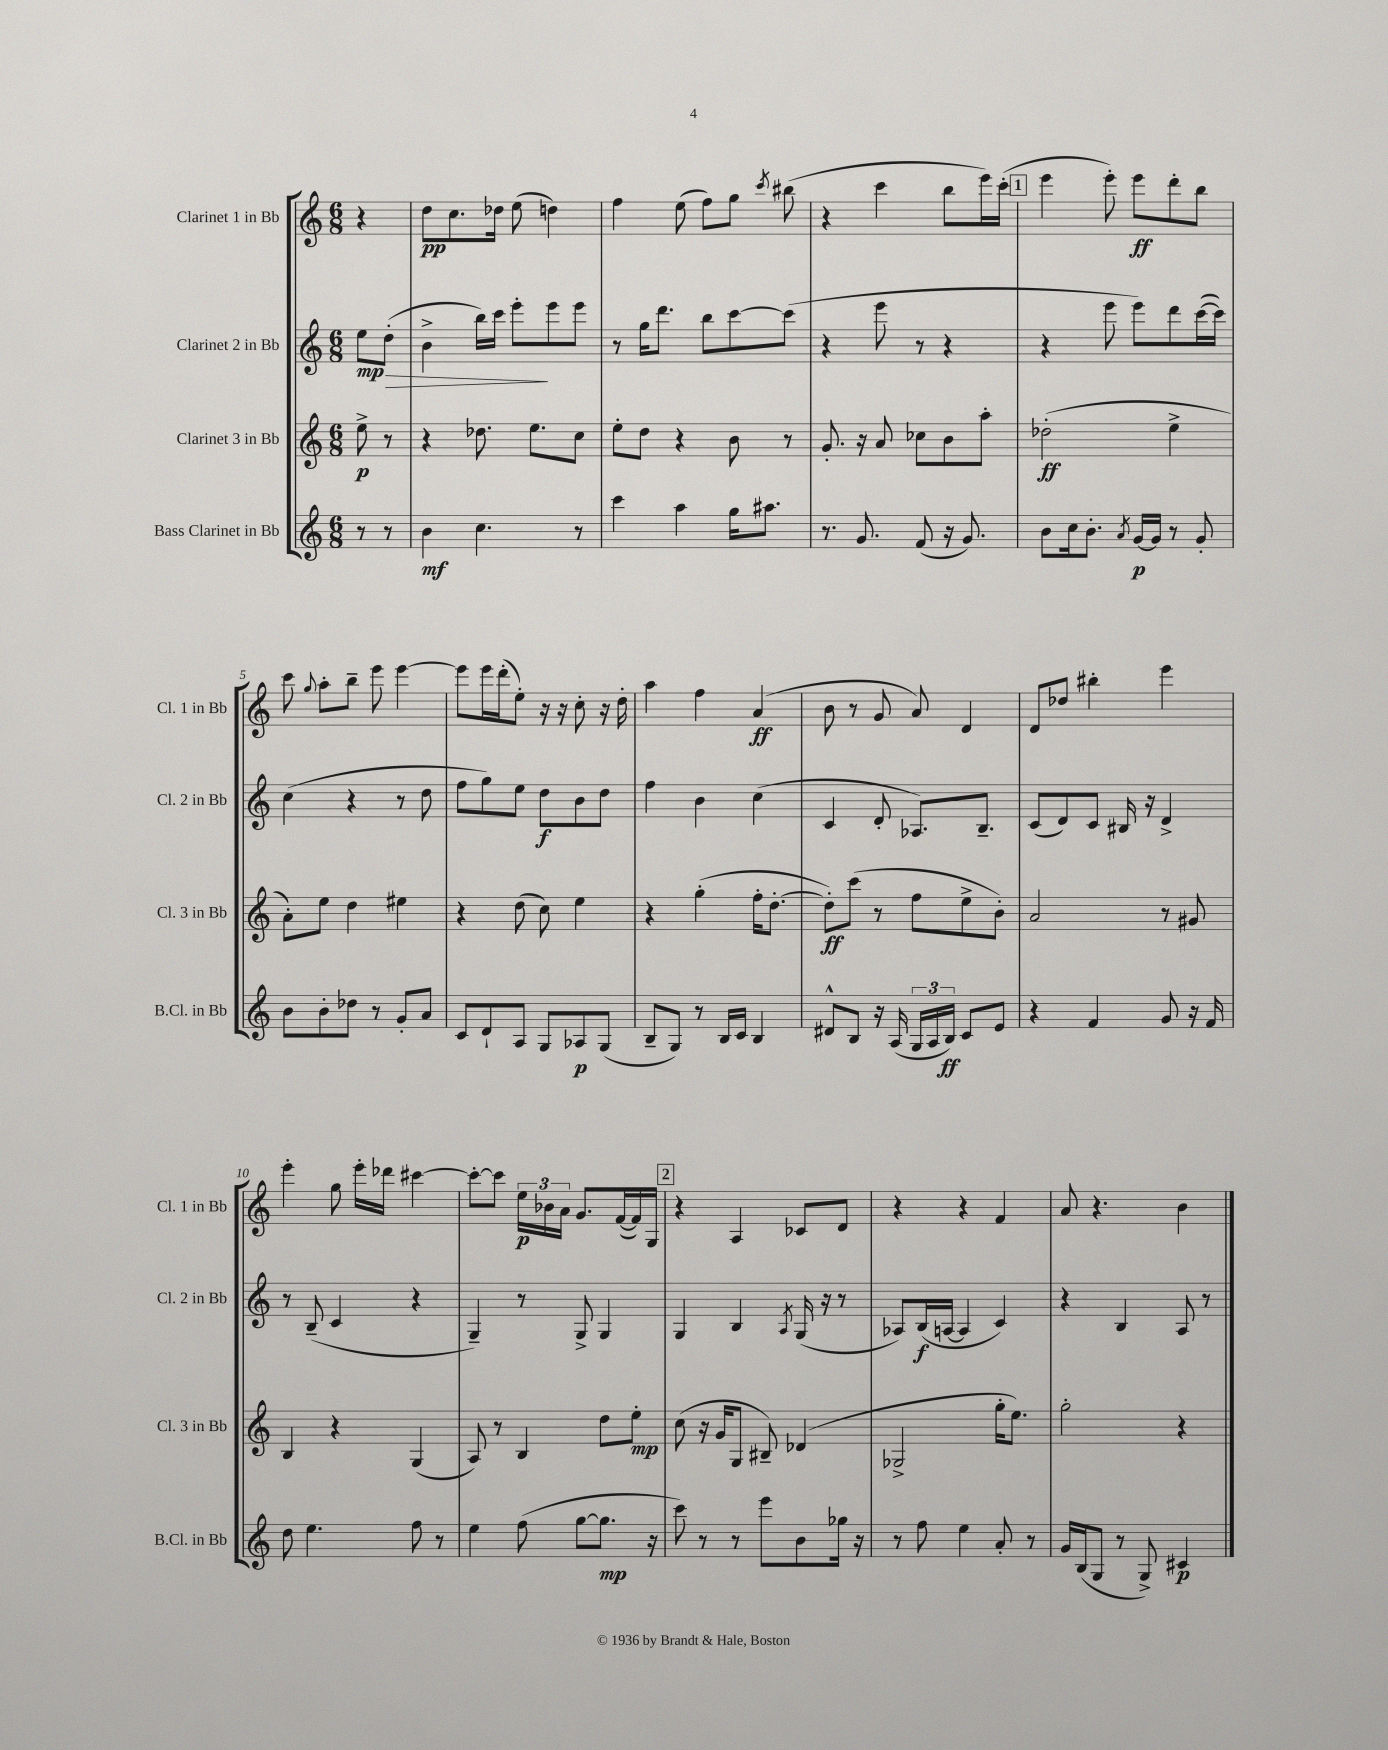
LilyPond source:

<<
\new StaffGroup <<
\new Staff = "s0" \with { instrumentName = "Clarinet 1 in Bb" shortInstrumentName = "Cl. 1 in Bb" } {
    \clef treble \key c \major \numericTimeSignature \time 6/8 \partial 4
    \autoBeamOff r4 |
    d''8[\pp c''8. des''16] e''8( d''4) |
    f''4 e''8( f''8[) g''8] \acciaccatura { c'''8 } bis''8( |
    r4 c'''4 b''8[ e'''16) c'''16]-.( |
    \mark \markup { \box "1" } e'''4 e'''8-.) e'''8[\ff d'''8-. b''8] |
    c'''8 \appoggiatura { g''8 } a''8[-. b''8]-- e'''8 e'''4~ |
    e'''8[ e'''16 d'''16-.( e''8]-.) r16 r16 c''8-. r16 d''16-. |
    a''4 f''4 a'4\ff( |
    b'8 r8 g'8 a'8) d'4 |
    d'8[ des''8] bis''4-. e'''4 |
    e'''4-. g''8 e'''16[-. des'''16] cis'''4~ |
    cis'''8[~-. cis'''8] \tuplet 3/2 { e''16[\p bes'16 a'16] } g'8.[ f'16~( f'16) g16] |
    \mark \markup { \box "2" } r4 a4 ces'8[ d'8] |
    r4 r4 f'4 |
    a'8 r4. b'4 \bar "|." |
}
\new Staff = "s1" \with { instrumentName = "Clarinet 2 in Bb" shortInstrumentName = "Cl. 2 in Bb" } {
    \clef treble \key c \major \numericTimeSignature \time 6/8 \partial 4
    \autoBeamOff e''8[\mp\> d''8]-.( |
    b'4-> b''16[) c'''16] e'''8[-.\! e'''8 e'''8] |
    r8 g''16[ d'''8.] b''8[ c'''8~ c'''8]( |
    r4 e'''8 r8 r4 |
    \mark \markup { \box "1" } r4 e'''8 e'''8[) d'''8 c'''16~( c'''16]) |
    c''4( r4 r8 d''8 |
    f''8[ g''8) e''8] d''8[\f b'8 d''8] |
    f''4 b'4 c''4( |
    c'4 d'8-. aes8.[) b8.]-- |
    c'8[( d'8) c'8] bis16 r16 d'4-> |
    r8 b8--( c'4 r4 |
    g4--) r8 g8-> g4 |
    \mark \markup { \box "2" } g4 b4 \acciaccatura { a8 } g16( r16 r8 |
    aes8[) b16\f( a16]~ a4 c'4) |
    r4 b4 a8 r8 \bar "|." |
}
\new Staff = "s2" \with { instrumentName = "Clarinet 3 in Bb" shortInstrumentName = "Cl. 3 in Bb" } {
    \clef treble \key c \major \numericTimeSignature \time 6/8 \partial 4
    \autoBeamOff e''8->\p r8 |
    r4 des''8. e''8.[ c''8] |
    e''8[-. d''8] r4 b'8 r8 |
    g'8.-. r16 a'8 ces''8[ b'8 a''8]-. |
    \mark \markup { \box "1" } des''2-.\ff( e''4-> |
    a'8[-.) e''8] d''4 eis''4 |
    r4 d''8( c''8) e''4 |
    r4 g''4-.( f''16[-. d''8.]~-. |
    d''8[-.\ff) c'''8]( r8 f''8[ e''8-> b'8]-.) |
    a'2 r8 gis'8 |
    b4 r4 g4( |
    a8) r8 b4 d''8[ e''8]-.\mp |
    \mark \markup { \box "2" } c''8( r16 g'16[ g8] bis8--) des'4( |
    ges2-> g''16[-. e''8.]) |
    g''2-. r4 \bar "|." |
}
\new Staff = "s3" \with { instrumentName = "Bass Clarinet in Bb" shortInstrumentName = "B.Cl. in Bb" } {
    \clef treble \key c \major \numericTimeSignature \time 6/8 \partial 4
    \autoBeamOff r8 r8 |
    b'4\mf c''4. r8 |
    c'''4 a''4 g''16[ ais''8.] |
    r8. g'8. f'8( r16 g'8.) |
    \mark \markup { \box "1" } b'8[ c''16 b'8.]-. \acciaccatura { a'8 } g'16[~\p g'16] r8 g'8-. |
    b'8[ b'8-. des''8] r8 g'8[-. a'8] |
    c'8[ d'8-! a8] g8[ aes8\p g8]( |
    b8[-- g8]) r8 b16[ c'16] b4 |
    dis'8[-^ b8] r16 a16( \tuplet 3/2 { g16[ a16 b16]\ff) } c'8[ e'8] |
    r4 f'4 g'8 r16 f'16 |
    d''8 e''4. f''8 r8 |
    e''4 f''8( g''8[~ g''8.]\mp r16 |
    \mark \markup { \box "2" } c'''8) r8 r8 e'''8[ b'8 ges''16] r16 |
    r8 f''8 e''4 a'8-. r8 |
    g'16[ b16( g8] r8 g8->) cis'4\p \bar "|." |
}
>>
>>
